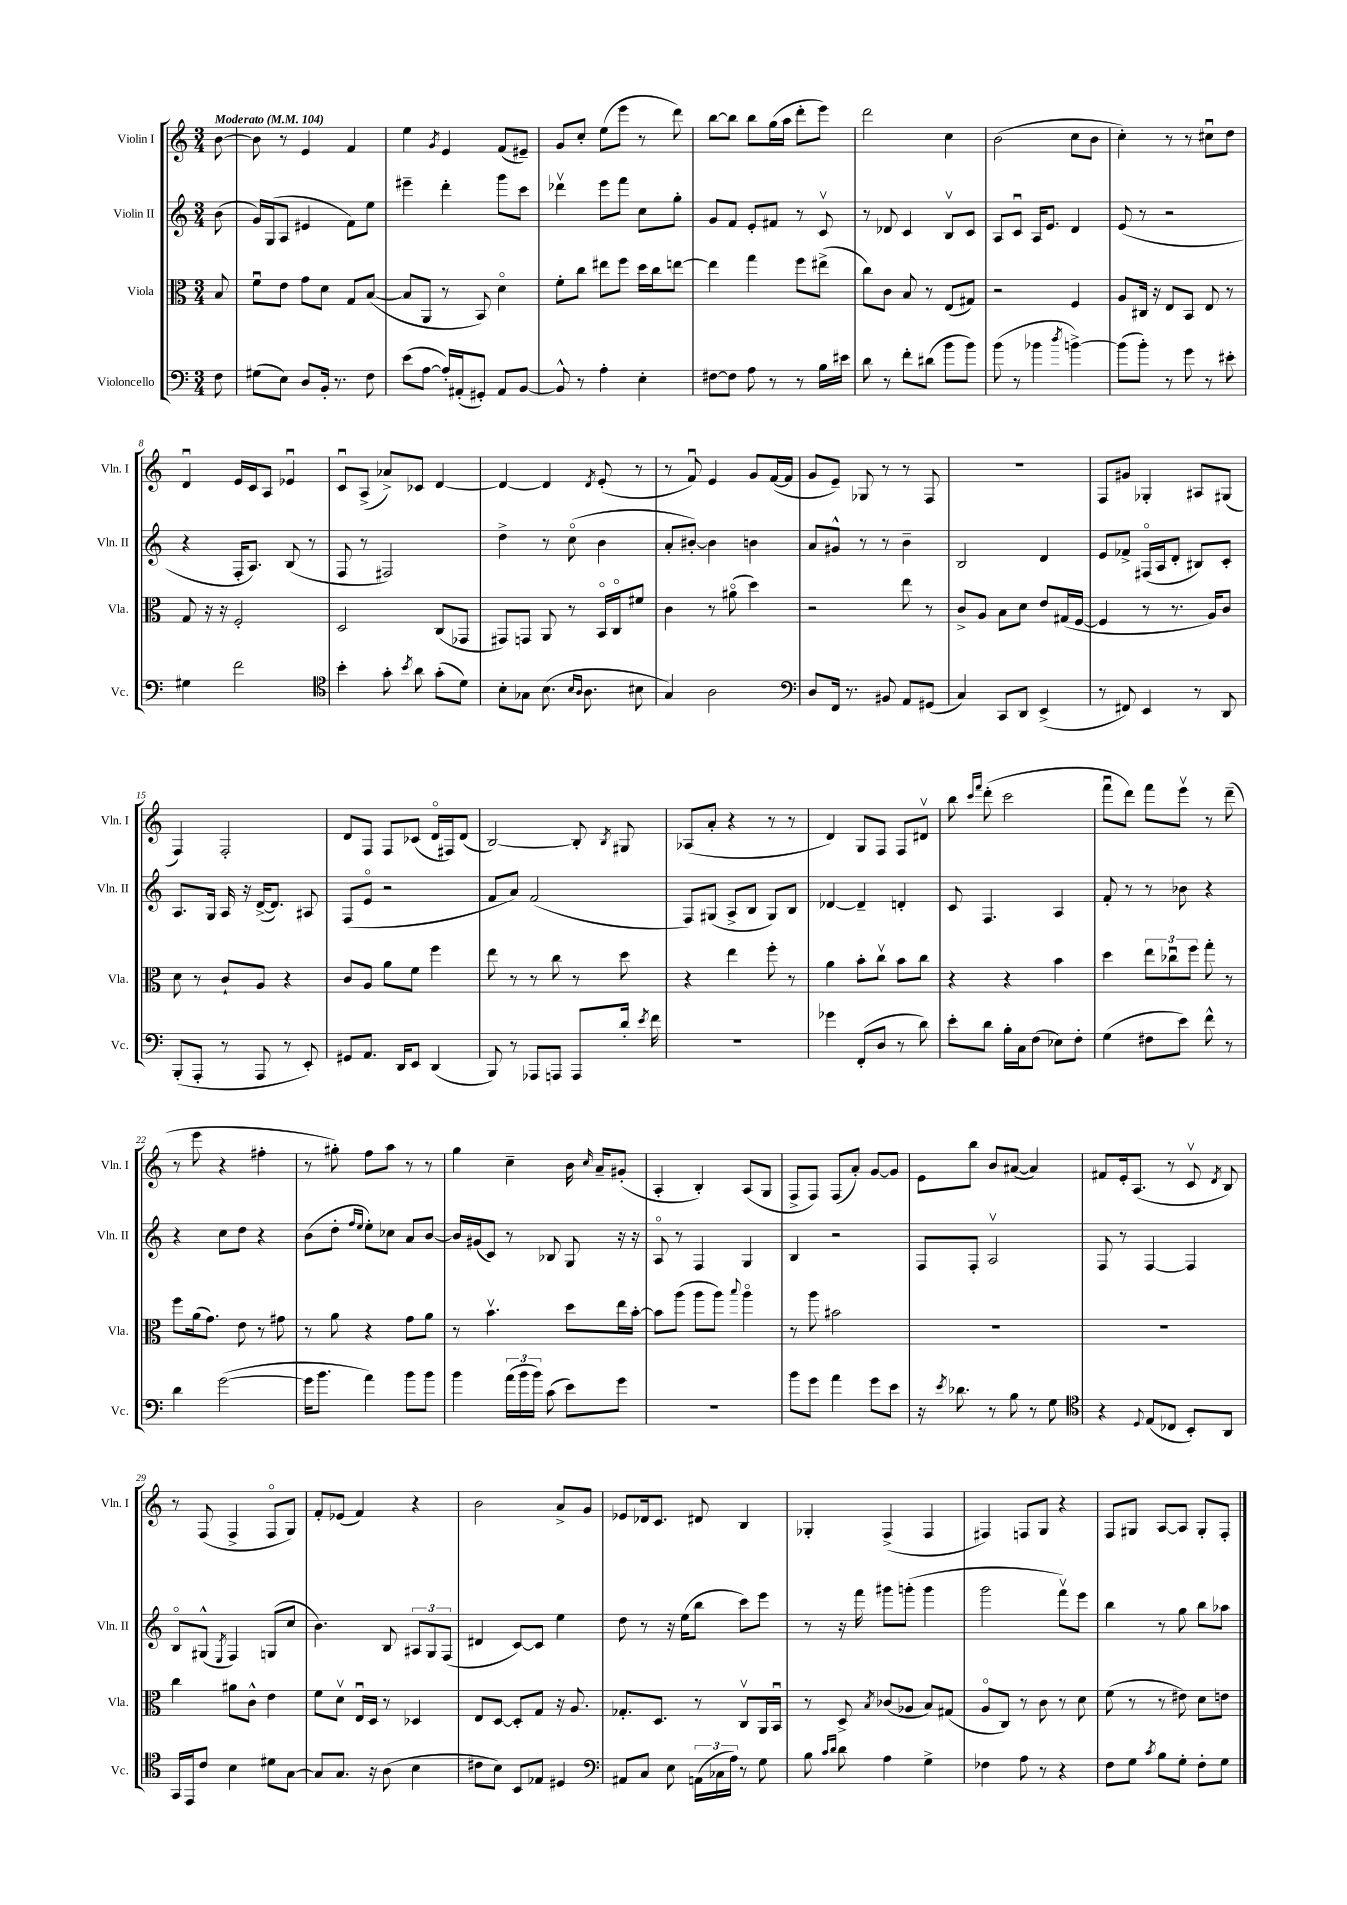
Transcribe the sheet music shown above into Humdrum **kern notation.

**kern	**kern	**kern	**kern
*part4	*part3	*part2	*part1
*staff4	*staff3	*staff2	*staff1
*I"Violoncello	*I"Viola	*I"Violin II	*I"Violin I
*I'Vc.	*I'Vla.	*I'Vln. II	*I'Vln. I
*clefF4	*clefC3	*clefG2	*clefG2
*k[]	*k[]	*k[]	*k[]
*M3/4	*M3/4	*M3/4	*M3/4
*MM104	*MM104	*MM104	*MM104
=	=	=	=
!	!	!	!LO:TX:a:B:t=Moderato
8F\	8B/	(8b\	[8b\
=1	=1	=1	=1
(8G#X\L	8fu\L	16g/LL)	8b\]
.	.	(16G/J	.
8E\J)	8e\J	8A/J	8r
8D/L	8g\L	4e#X/	4e/
16BB'/Jk	8d\J	.	.
8.r	.	.	.
.	8G/L	8f\L)	4f/
8F\	([8B/J	8ee\J	.
=2	=2	=2	=2
(8e\L	8B/L]	4eee#X~\	4ee\
[8A\J	8AA/J	.	.
.	.	.	8qg/
16A'/LL])	8r	4ddd'\	4e/
(16AA#X'/J	.	.	.
8GG#X'/J)	8BB/)	.	.
8AA#/L	4d\	8ggg\L	(8f/L
[8BB/J	.	8ccc\J	8e#X~/J)
=3	=3	=3	=3
8BB^^/]	8f'\L	4ddd-Xv\	8g/L
8r	8cc\J	.	8cc'/J
4A'\	8ee#X\L	8eee\L	(8ee\L
.	8ff\J	8fff\J	8eee\J
4E'\	16dd\LL	8cc\L	8r
.	16cc\J	.	.
.	[8een\J	8gg'\J	8ddd\)
=4	=4	=4	=4
[8F#X\L	4ee\]	8g/L	[8bb\L
8F#\J]	.	8f/J	8bb\J]
8A\	4gg\	8e'/L	8bb\L
8r	.	8f#X/J	(16gg\L
.	.	.	16aa\JJ
8r	8ff\L	8r	8ddd'\L
16B\LL	(8ee#X^\J	8cv/	8eee\J)
16e#X\JJ	.	.	.
=5	=5	=5	=5
8d\	8cc\L)	8r	2ddd\
8r	8c\J	8d-X/	.
8f'\L	8B/	4c/	.
(8d#X\J	8r	.	.
8b\L	(8E/L	8Bv/L	4cc\
8b\J)	8G#X/J)	8c/J	.
=6	=6	=6	=6
(8b\	2r	8A/L	(2b\
8r	.	8cu/J	.
4b-X\	.	16A/KL	.
.	.	8.e/J	.
8qdd/	.	.	.
[4bn^\)	4F/	4d/	8cc\L
.	.	.	8b\J
=7	=7	=7	=7
(8b\L]	8A/L	(8e/	4cc'\)
8b'\J)	16C#X/Jk	8r	.
.	16r	.	.
8r	8E/L	2r	8r
8g\	8BB/J	.	8r
8r	8E/	.	8cc#Xu\L
8e#X'\	8r	.	8dd\J
!!LO:LB:g=z
=8	=8	=8	=8
4G#X\	8G/	4r	4du/
.	16r	.	.
.	16r	.	.
2f\	2F'/	16F'/KL	16e/LL
.	.	8.A/J)	16c/J
.	.	.	8A/J
.	.	(8B/	4e-Xu/
.	.	8r	.
=9	=9	=9	=9
*clefC4	*	*	*
4b'\	2D/	8F/	8cu/L
.	.	8r	(8A^/J
8g'\	.	2F#X/)	8a-X^/L)
8qb/	.	.	.
8a\	.	.	8c-X/J
(8g'\L	(8C/L	.	[4d/
8d\J)	8GG-X/J	.	.
=10	=10	=10	=10
8B'\L	8GG#X/L)	4dd^\	4d/_
8G-X\J	8GGn/J	.	.
(8.B\	8AA/	8r	4d/]
.	8r	(8cc\	.
16qqB/LL	.	.	.
16qqA/JJ	.	.	.
8.A\	.	.	.
.	.	.	8qd/
.	16BB/LL	4b\	(8e'/
.	16C/J	.	.
8B#X\	8f#X/J	.	8r
=11	=11	=11	=11
4G/)	4c\	8a'/L	8r
.	.	[8b#X'/J)	8fu/)
2A\	8r	4b#\]	4e/
.	(8a#X\	.	.
.	4dd\)	4bn\	8g/L
.	.	.	([16f/L
.	.	.	16f/JJ]
=12	=12	=12	=12
*clefF4	*	*	*
8D/L	2r	8a/L	8g/L
16FF/Jk	.	8g#X^^/J	8e~/J)
8.r	.	.	.
.	.	8r	8G-X/
8BB#X/	.	8r	8r
8AA/L	8ee\	4b~\	8r
(8GG#X/J	8r	.	8F/
=13	=13	=13	=13
4C/)	8c^/L	2B/	2.r
.	8A/J	.	.
8CC/L	8B\L	.	.
8DD/J	8d\J	.	.
(4EE^/	8e/L	4d/	.
.	(16G#X/L	.	.
.	[16F/JJ	.	.
=14	=14	=14	=14
8r	4F/]	8e/L	8F/L
8FF#X/)	.	8f-X^/J	8g#X/J
4EE/	8r	(16F#X/LL	4G-X'/
.	.	16A/J	.
.	8.r	8d'/J	.
8r	.	8B#X/L)	8A#X/L
.	16A/KL)	.	.
8DD/	8c/J	8c'/J	(8G#X/J
!!LO:LB:g=z
=15	=15	=15	=15
(8BBB'/L	8d\	8.A/L	4F/)
8AAA'/J	8r	.	.
.	.	16G/Jk	.
8r	8c`/L	16A/	2F'/
.	.	16r	.
8AAA/	8A/J	([16d^/KL	.
.	.	8.d/J])	.
8r	4r	.	.
8EE'/)	.	8A#X/	.
=16	=16	=16	=16
8GG#X/L	8c/L	(8F/L	8d/L
8.AA/J	8A/J	8e/J	8F/J
.	8a\L	2r	8F/L
16DD/KL	.	.	.
8EE/J	8f\J	.	(8c-X/J
(4DD/	4ff\	.	16d/LL
.	.	.	16F#X/J)
.	.	.	(8d/J
=17	=17	=17	=17
8BBB/)	8ee\	8f/L	[2B/)
8r	8r	8a/J)	.
8AAA-X/L	8r	(2f/	.
8AAAn/J	8cc\	.	.
8AAA/L	8r	.	8B'/]
.	.	.	8qB/
16d'/Jk	8dd\	.	8G#X/
8qe/	.	.	.
16f\	.	.	.
=18	=18	=18	=18
2.r	4r	8F/L)	(8A-X/L
.	.	(8G#X/J	8a'/J
.	4ee\	8A^/L	4r
.	.	8B/J	.
.	8ff'\	8G#/L)	8r
.	8r	8B/J	8r
=19	=19	=19	=19
4g-X\	4a\	[4d-X/	4d/)
(8FF'/L	8b'\L	4d-~/]	8G/L
8D/J	8ccv\J	.	8F/J
8r	8b\L	4dn'/	8F/L
8d\)	8cc\J	.	8d#Xv/J
=20	=20	=20	=20
8e'\L	4r	8c/	8bb\
.	.	.	16qqccc/LL
.	.	.	16qqfff/JJ
8d\J	.	4.F/	(8ddd'\
16B'\LL	4r	.	2ccc\
16C\J	.	.	.
(8F\J	.	.	.
8E-X\L)	4b\	4A/	.
8F'\J	.	.	.
=21	=21	=21	=21
(4G\	4dd\	8f'/	8fffu\L
.	.	8r	8ddd\J)
8F#X\L	12ee\L	8r	8fff\L
.	12cc-Xu\	.	.
8e\J)	.	8b-X\	8eeev\J
.	12ff\J	.	.
8f^^\	8gg'\	4r	8r
8r	8r	.	(8ddd~\
!!LO:LB:g=z
=22	=22	=22	=22
4d\	8ff\L	4r	8r
.	(16a\k	.	8eee\
.	8.g\J)	.	.
([2g\	.	8cc\L	4r
.	8e\	8dd\J	.
.	8r	4r	4ff#X'\
.	8g#X\	.	.
=23	=23	=23	=23
16g\KL]	8r	(8b\L	8r
8.b\J	.	.	.
.	8a\	8dd'\J	8gg#X'\)
.	.	16qqff/LL	.
.	.	16qqee/JJ	.
4a\)	4r	8ee'\L)	8ff\L
.	.	8cc-X\J	8aa\J
8b\L	8g\L	8a/L	8r
8b\J	8a\J	[8b/J	8r
=24	=24	=24	=24
4b\	8r	16b/LL]	4gg\
.	.	(16g#X/J	.
.	4.bv\	8c/J)	.
(24a\LL	.	8r	4cc~\
24b\	.	.	.
24b\JJ)	.	.	.
(8c\	.	8B-X/	.
8e\L)	8dd\L	8G/	16b\
.	.	.	16qqcc/
.	.	.	16a~/KL
8g\J	16ee\L	16r	(8g#X'/J
.	[16b'\JJ	16r	.
=25	=25	=25	=25
2.r	8b\L]	8A/	4A'/
.	(8aa\J	8r	.
.	8aa\L	4F/	4B'/)
.	8aa\J)	.	.
.	8qqbb/	.	.
.	4aa\	4G/	(8A/L
.	.	.	8G/J
=26	=26	=26	=26
8b\L	8r	4B/	8F^/L
8g\J	8aa\	.	8F/J)
4a\	2b#X\	2r	(8F/L
.	.	.	8a'/J)
8g\L	.	.	[8g/L
8e\J	.	.	8g/J]
=27	=27	=27	=27
16r	2.r	8F/L	8e\L
8qe/	.	.	.
8.d-X\	.	.	.
.	.	8F'/J	8bb\J
8r	.	2Av/	8b/L
8B\	.	.	([8a#X/J
8r	.	.	4a#/])
8G\	.	.	.
=28	=28	=28	=28
*clefC4	*	*	*
4r	2.r	8F/	8f#X/L
.	.	8r	16e'/k
.	.	.	(8.A/J
8qqD/	.	.	.
(8E/L	.	[4F/	.
8C-X/J	.	.	8r
8BB'/L)	.	4F/]	8cv/
.	.	.	8qd/
8AA/J	.	.	8B/)
!!LO:LB:g=z
=29	=29	=29	=29
16GG/LL	4cc\	8B/L	8r
16EE/J	.	.	.
8c/J	.	(8G#X^^/J	(8F/
.	.	8qE/	.
4B\	8a#X\L	4F/)	4F^/
.	8c^^\J	.	.
8d#X\L	4e\	(8Gn/L	8F/L
[8G\J	.	8cc/J	8G/J)
=30	=30	=30	=30
8G/L]	8f\L	4.b\)	8f'/L
8.G/J	8dv\J	.	(8e-X/J
.	16Eu/LL	.	4f/)
16r	16D/JJ	.	.
(8A\	8r	8B/	.
4B\	4D-X/	12A#X/L	4r
.	.	12G/	.
.	.	(12F/J	.
=31	=31	=31	=31
8c#X\L	8E/L	4d#X/	2b\
8B\J)	[8D/J	.	.
8BB/L	8D'/L]	[8c/L)	.
8E-X/J	8G/J	8c/J]	.
4D#X/	16r	4ee\	8a^/L
.	8.A/	.	.
.	.	.	8g/J
=32	=32	=32	=32
*clefF4	*	*	*
8AA#X/L	8.G-X'/L	8dd\	8e-X/L
8C/J	.	8r	16d-X/k
.	8.D/J	.	8.c/J
8E\	.	16r	.
.	.	(16ee\KL	.
(24AAn\LL	8r	8bb\J	8d#X/
24C-X\	.	.	.
24A\JJ)	.	.	.
8r	8Cv/L	8ccc\L)	4B/
8G\	16AA/L	8eee\J	.
.	16BBu/JJ	.	.
=33	=33	=33	=33
8B\	8r	8r	4G-X'/
16qqc/LL	.	.	.
16qqd/JJ	.	.	.
8d\	8D^/	16r	.
.	.	16fff\	.
.	8qB/	.	.
4A\	(8c-X/L	8ggg#X\L	(4F^/
.	8A-X/J	(8gggn'\J	.
4G^\	8B/L)	4ggg\	4F/
.	(8G#X/J	.	.
=34	=34	=34	=34
4F-X\	8A/L	2ggg\	4F#X/)
.	8C/J)	.	.
8A\	8r	.	8Fn/L
8r	8c\	.	8G/J
4r	8r	8fffv\L)	4r
.	8d\	8eee\J	.
=35	=35	=35	=35
8F\L	(8f\	4bb\	8F/L
8G\J	8r	.	8G#X/J
8qc/	.	.	.
8B\L	8r	8r	[8A/L
8G'\J	8e#X\)	8gg\	8A/J]
8F'\L	8d\L	8bb\L	8G#'/L
8G\J	8en\J	8aa-X\J	8F'/J
==	==	==	==
*-	*-	*-	*-
